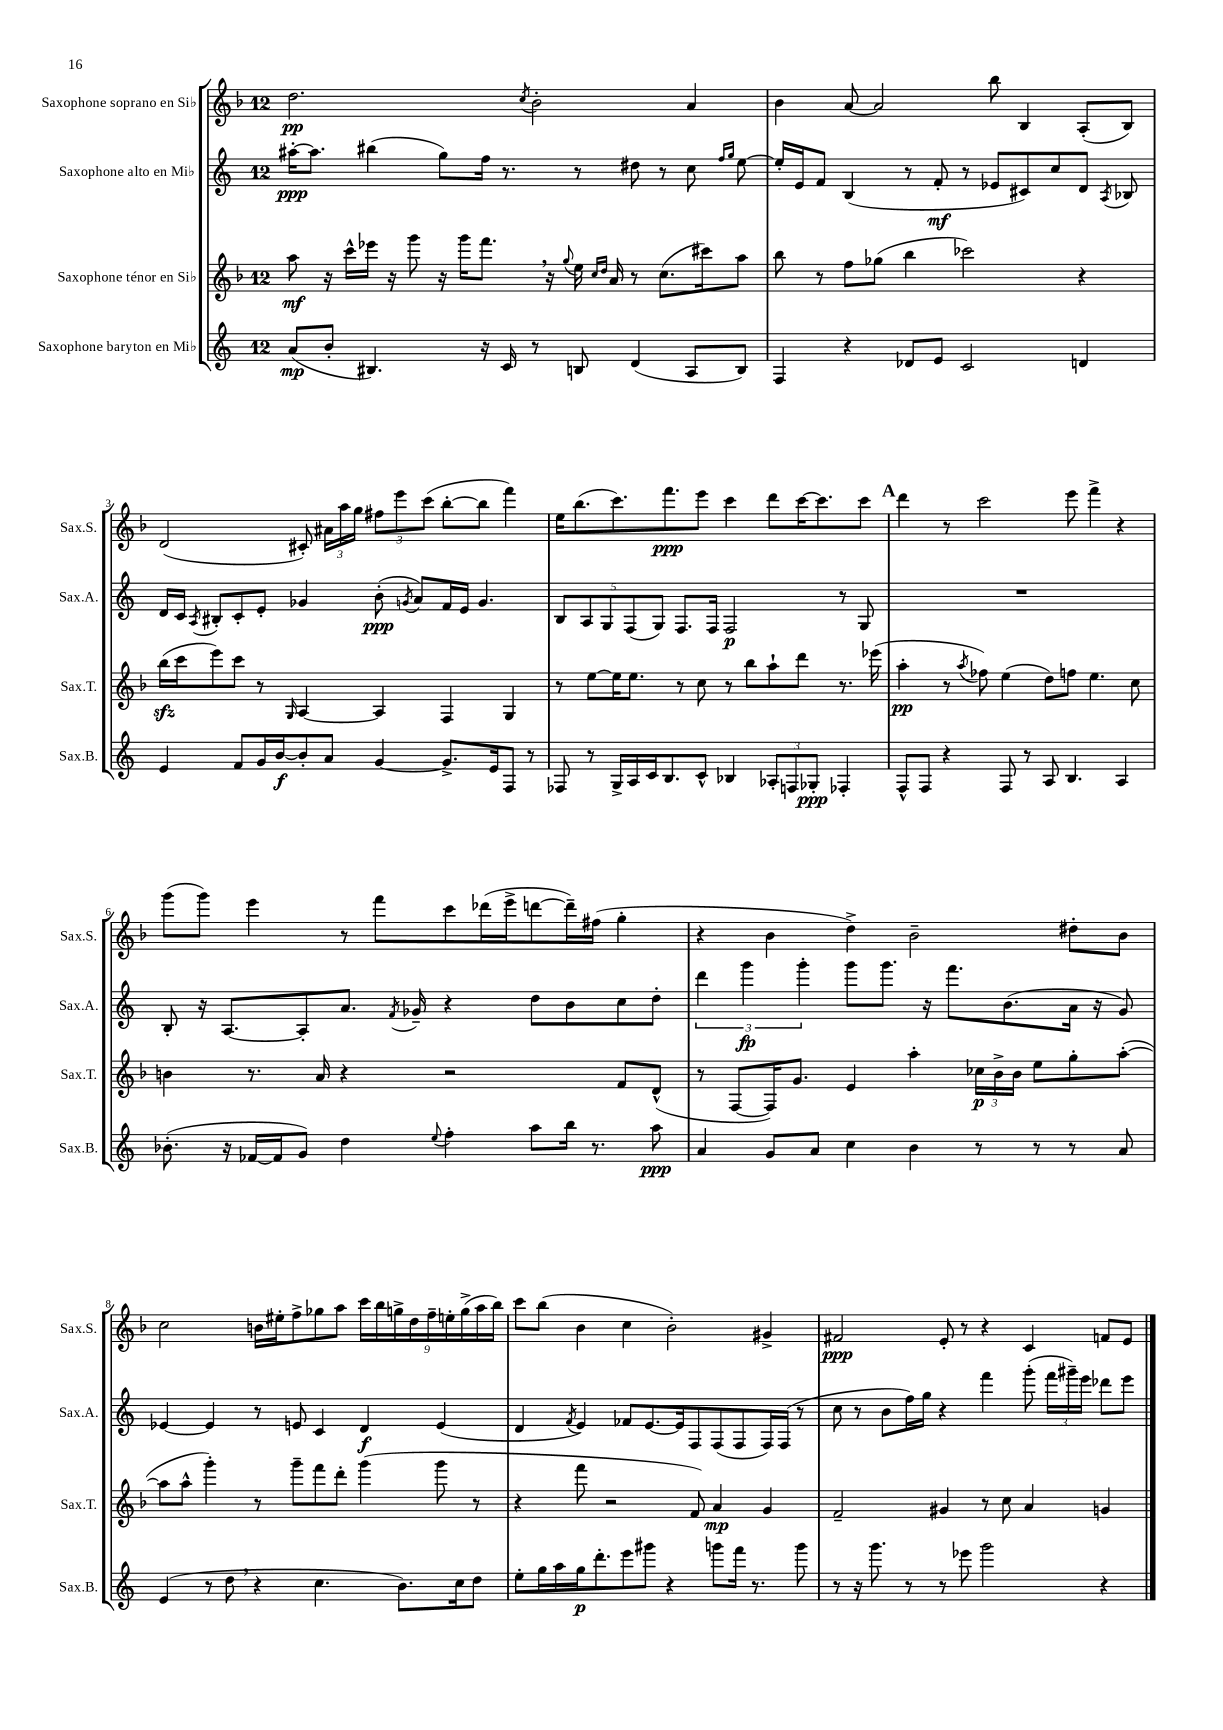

**kern	**dynam	**kern	**dynam	**kern	**dynam	**kern	**dynam
*part4	*part4	*part3	*part3	*part2	*part2	*part1	*part1
*staff4	*staff4	*staff3	*staff3	*staff2	*staff2	*staff1	*staff1
*I"Saxophone baryton en Mi♭	*	*I"Saxophone ténor en Si♭	*	*I"Saxophone alto en Mi♭	*	*I"Saxophone soprano en Si♭	*
*I'Sax.B.	*	*I'Sax.T.	*	*I'Sax.A.	*	*I'Sax.S.	*
*clefG2	*	*clefG2	*	*clefG2	*	*clefG2	*
*k[]	*	*k[b-]	*	*k[]	*	*k[b-]	*
*M12/8	*	*M12/8	*	*M12/8	*	*M12/8	*
=1	=1	=1	=1	=1	=1	=1	=1
(8a/L	mp	8aa\	mf	[16aa#X'\KL	ppp	2.dd\	pp
.	.	.	.	8.aa#\J]	.	.	.
8b'/J	.	16r	.	.	.	.	.
.	.	16ccc^^\LL	.	.	.	.	.
4.B#X/)	.	16eee-X\JJ	.	(4bb#X\	.	.	.
.	.	16r	.	.	.	.	.
.	.	8ggg\	.	.	.	.	.
.	.	16r	.	8gg\L)	.	.	.
.	.	16ggg\KL	.	.	.	.	.
16r	.	8.fff,\J	.	16ff\Jk	.	.	.
16c/	.	.	.	8.r	.	.	.
.	.	.	.	.	.	8qcc/	.
8r	.	.	.	.	.	2b-'\	.
.	.	16r	.	.	.	.	.
.	.	8qqgg/	.	.	.	.	.
8Bn/	.	16ee\	.	8r	.	.	.
.	.	16qqcc/LL	.	.	.	.	.
.	.	16qqdd/JJ	.	.	.	.	.
.	.	16a/	.	.	.	.	.
(4d/	.	8r	.	8dd#X\	.	.	.
.	.	(8.cc\L	.	8r	.	.	.
8A/L	.	.	.	8cc\	.	4a/	.
.	.	16ccc#X\k)	.	.	.	.	.
.	.	.	.	16qqff/LL	.	.	.
.	.	.	.	16qqgg/JJ	.	.	.
8B/J)	.	8aa\J	.	[8ee\	.	.	.
=2	=2	=2	=2	=2	=2	=2	=2
4F/	.	8bb-\	.	16ee'/LL]	.	4b-\	.
.	.	.	.	16e/J	.	.	.
.	.	8r	.	8f/J	.	.	.
4r	.	8ff\L	.	(4B/	.	[8a/	.
.	.	(8gg-X\J	.	.	.	2a/]	.
8d-X/L	.	4bb-\	.	8r	.	.	.
8e/J	.	.	.	8f'/	mf	.	.
2c/	.	2ccc-X\)	.	8r	.	.	.
.	.	.	.	8e-X/L	.	8bb-\	.
.	.	.	.	8c#X/)	.	4B-/	.
.	.	.	.	8cc/	.	.	.
4dn/	.	4r	.	8d/J	.	(8A'/L	.
.	.	.	.	8qA/	.	.	.
.	.	.	.	8B-X/	.	8B-/J)	.
!!LO:LB:g=z
=3	=3	=3	=3	=3	=3	=3	=3
4e/	.	(16bb-zz\LL	.	16d/LL	.	(2d/	.
.	.	16ccc\J	.	16c/JJ	.	.	.
.	.	.	.	8qA/	.	.	.
.	.	8eee\)	.	8B#X'/L	.	.	.
8f/L	.	8ccc\J	.	8c'/	.	.	.
16g/L	.	8r	.	8e'/J	.	.	.
[16b/J	f	.	.	.	.	.	.
.	.	16qqG/	.	.	.	.	.
8b'/]	.	[4A/	.	4g-X/	.	8c#X'/)	.
8a/J	.	.	.	.	.	24a#X\LL	.
.	.	.	.	.	.	24aa\	.
.	.	.	.	.	.	24gg\JJ	.
[4g/	.	4A/]	.	(8b'\	ppp	12ff#X\L	.
.	.	.	.	.	.	12eee\	.
.	.	.	.	8qgn/	.	.	.
.	.	.	.	8a/L)	.	.	.
.	.	.	.	.	.	(12ccc\J	.
8.g^/L]	.	4F/	.	16f/L	.	[8bb-'\L	.
.	.	.	.	16e/JJ	.	.	.
.	.	.	.	4.g/	.	8bb-\J]	.
16e/k	.	.	.	.	.	.	.
8F/J	.	4G/	.	.	.	4fff\)	.
8r	.	.	.	.	.	.	.
=4	=4	=4	=4	=4	=4	=4	=4
8F-X/	.	8r	.	10B/L	.	16ee\KL	.
.	.	.	.	.	.	(8.bb-\	.
.	.	.	.	10A/	.	.	.
8r	.	[8ee\L	.	.	.	.	.
.	.	.	.	10G/	.	.	.
16G^/LL	.	16ee\K]	.	.	.	8.ccc\)	.
.	.	.	.	(10F/	.	.	.
16A/	.	8.ee\J	.	.	.	.	.
16c/J	.	.	.	.	.	.	.
.	.	.	.	10G/J)	.	.	.
8.B/	.	.	.	.	.	8.fff\	ppp
.	.	8r	.	8.F/L	.	.	.
8c^^/J	.	8cc\	.	.	.	8eee\J	.
.	.	.	.	16F/Jk	.	.	.
4B-X/	.	8r	.	2F/	p	4ccc\	.
.	.	8bb-\L	.	.	.	.	.
12A-X'/L	.	8aa`\	.	.	.	8ddd\L	.
12Fn/	.	.	.	.	.	.	.
.	.	8ddd\J	.	.	.	[16ccc\K	.
12G-X'/J	ppp	.	.	.	.	.	.
.	.	.	.	.	.	8.ccc\]	.
4F-X'/	.	8.r	.	8r	.	.	.
.	.	.	.	8G/	.	8ccc\J	.
.	.	(16eee-X\	.	.	.	.	.
!!LO:REH:place=s1:t=A
=5	=5	=5	=5	=5	=5	=5	=5
8F^^/L	.	4aa'\	pp	1.r	.	4ddd\	.
8F/J	.	.	.	.	.	.	.
4r	.	8r	.	.	.	8r	.
.	.	8qaa/	.	.	.	.	.
.	.	8ff-X\)	.	.	.	2ccc\	.
8F/	.	(4ee\	.	.	.	.	.
8r	.	.	.	.	.	.	.
8A/	.	8dd\L)	.	.	.	.	.
4.B/	.	8ffn\J	.	.	.	8eee\	.
.	.	4.ee\	.	.	.	4fff^\	.
4A/	.	.	.	.	.	4r	.
.	.	8cc\	.	.	.	.	.
!!LO:LB:g=z
=6	=6	=6	=6	=6	=6	=6	=6
(8.b-X'\	.	4bn\	.	8B'/	.	(8ggg\L	.
.	.	.	.	16r	.	8ggg\J)	.
16r	.	.	.	[8.A/L	.	.	.
[16f-X/LL	.	8.r	.	.	.	4eee\	.
16f-/J]	.	.	.	.	.	.	.
8g/J)	.	.	.	8A'/]	.	.	.
.	.	16a/	.	.	.	.	.
4dd\	.	4r	.	8.a/J	.	8r	.
.	.	.	.	.	.	8fff\L	.
.	.	.	.	8qf/	.	.	.
.	.	.	.	16g-X~/	.	.	.
8qqee/	.	.	.	.	.	.	.
4ff'\	.	2r	.	4r	.	8ccc\	.
.	.	.	.	.	.	(16ddd-X\L	.
.	.	.	.	.	.	16eee^\J	.
8aa\L	.	.	.	8dd\L	.	[8dddn\	.
16bb\Jk	.	.	.	8b\	.	16ddd~\L])	.
8.r	.	.	.	.	.	(16ff#X\JJ	.
.	.	8f/L	.	8cc\	.	4gg'\	.
8aa\	ppp	(8d^^/J	.	8dd'\J	.	.	.
=7	=7	=7	=7	=7	=7	=7	=7
4a/	.	8r	.	6ddd\	.	4r	.
.	.	[8F/L	.	.	.	.	.
.	.	.	.	6ggg\	fp	.	.
8g/L	.	16F/K])	.	.	.	4b-\	.
.	.	8.g/J	.	.	.	.	.
.	.	.	.	6ggg'\	.	.	.
8a/J	.	.	.	.	.	.	.
4cc\	.	4e/	.	8ggg\L	.	4dd^\)	.
.	.	.	.	8.ggg\J	.	.	.
4b\	.	4aa'\	.	.	.	2b-~\	.
.	.	.	.	16r	.	.	.
.	.	.	.	8.fff\L	.	.	.
8r	.	24cc-X\LL	p	.	.	.	.
.	.	24b-^\	.	.	.	.	.
.	.	.	.	(8.b\	.	.	.
.	.	24b-\JJ	.	.	.	.	.
8r	.	8ee\L	.	.	.	.	.
8r	.	8gg'\	.	16a\Jk	.	8dd#X'\L	.
.	.	.	.	16r	.	.	.
8a/	.	([8aa'\J	.	8g/)	.	8b-\J	.
!!LO:LB:g=z
=8	=8	=8	=8	=8	=8	=8	=8
(4e/	.	8aa\L]	.	[4e-X/	.	2cc\	.
.	.	8aa^^\J	.	.	.	.	.
8r	.	4ggg'\)	.	4e-/]	.	.	.
8dd,\	.	.	.	.	.	.	.
4r	.	8r	.	8r	.	16bn\LL	.
.	.	.	.	.	.	16ee#X'\J	.
.	.	8ggg~\L	.	8en/	.	8ff^\	.
4.cc\	.	8fff\	.	4c/	.	8gg-X\	.
.	.	8ddd'\J	.	.	.	8aa\J	.
.	.	(4ggg\	.	4d/	f	18ccc\LL	.
.	.	.	.	.	.	18bb-\	.
.	.	.	.	.	.	18ggn^\	.
8.b\L)	.	.	.	.	.	.	.
.	.	.	.	.	.	18dd\	.
.	.	.	.	.	.	18ff~\	.
.	.	8ggg\	.	(4e/	.	.	.
.	.	.	.	.	.	18een'\	.
16cc\k	.	.	.	.	.	.	.
.	.	.	.	.	.	(18gg^\	.
8dd\J	.	8r	.	.	.	.	.
.	.	.	.	.	.	18aa\	.
.	.	.	.	.	.	18bb-\JJ)	.
=9	=9	=9	=9	=9	=9	=9	=9
8ee'\L	.	4r	.	4d/	.	8ccc\L	.
16gg\L	.	.	.	.	.	(8bb-\J	.
16aa\	.	.	.	.	.	.	.
.	.	.	.	8qf/	.	.	.
16gg\J	p	8fff\	.	4e/)	.	4b-\	.
8.ddd'\	.	.	.	.	.	.	.
.	.	2r	.	.	.	.	.
8eee\	.	.	.	8f-X/L	.	4cc\	.
8ggg#X\J	.	.	.	[8.e/	.	.	.
4r	.	.	.	.	.	2b-'\)	.
.	.	.	.	16e/k]	.	.	.
.	.	8f/)	.	8F/	.	.	.
8gggn\L	.	4a/	mp	(8F/	.	.	.
16fff\Jk	.	.	.	8F/	.	.	.
8.r	.	.	.	.	.	.	.
.	.	4g/	.	16F/L)	.	4g#X^/	.
.	.	.	.	(16F/JJ	.	.	.
8ggg\	.	.	.	8r	.	.	.
=10	=10	=10	=10	=10	=10	=10	=10
8r	.	2f~/	.	8cc\	.	2f#X/	ppp
16r	.	.	.	8r	.	.	.
8.ggg\	.	.	.	.	.	.	.
.	.	.	.	8b\L	.	.	.
8r	.	.	.	16ff\L)	.	.	.
.	.	.	.	16gg\JJ	.	.	.
8r	.	4g#X/	.	4r	.	8e'/	.
8eee-X\	.	.	.	.	.	8r	.
2ggg\	.	8r	.	4fff\	.	4r	.
.	.	8cc\	.	.	.	.	.
.	.	4a/	.	(8ggg'\	.	4c/	.
.	.	.	.	24fff\LL	.	.	.
.	.	.	.	24ggg#X~\)	.	.	.
.	.	.	.	24eee\JJ	.	.	.
4r	.	4gn/	.	8ddd-X\L	.	8fn/L	.
.	.	.	.	8eee\J	.	8e/J	.
==	==	==	==	==	==	==	==
*-	*-	*-	*-	*-	*-	*-	*-
